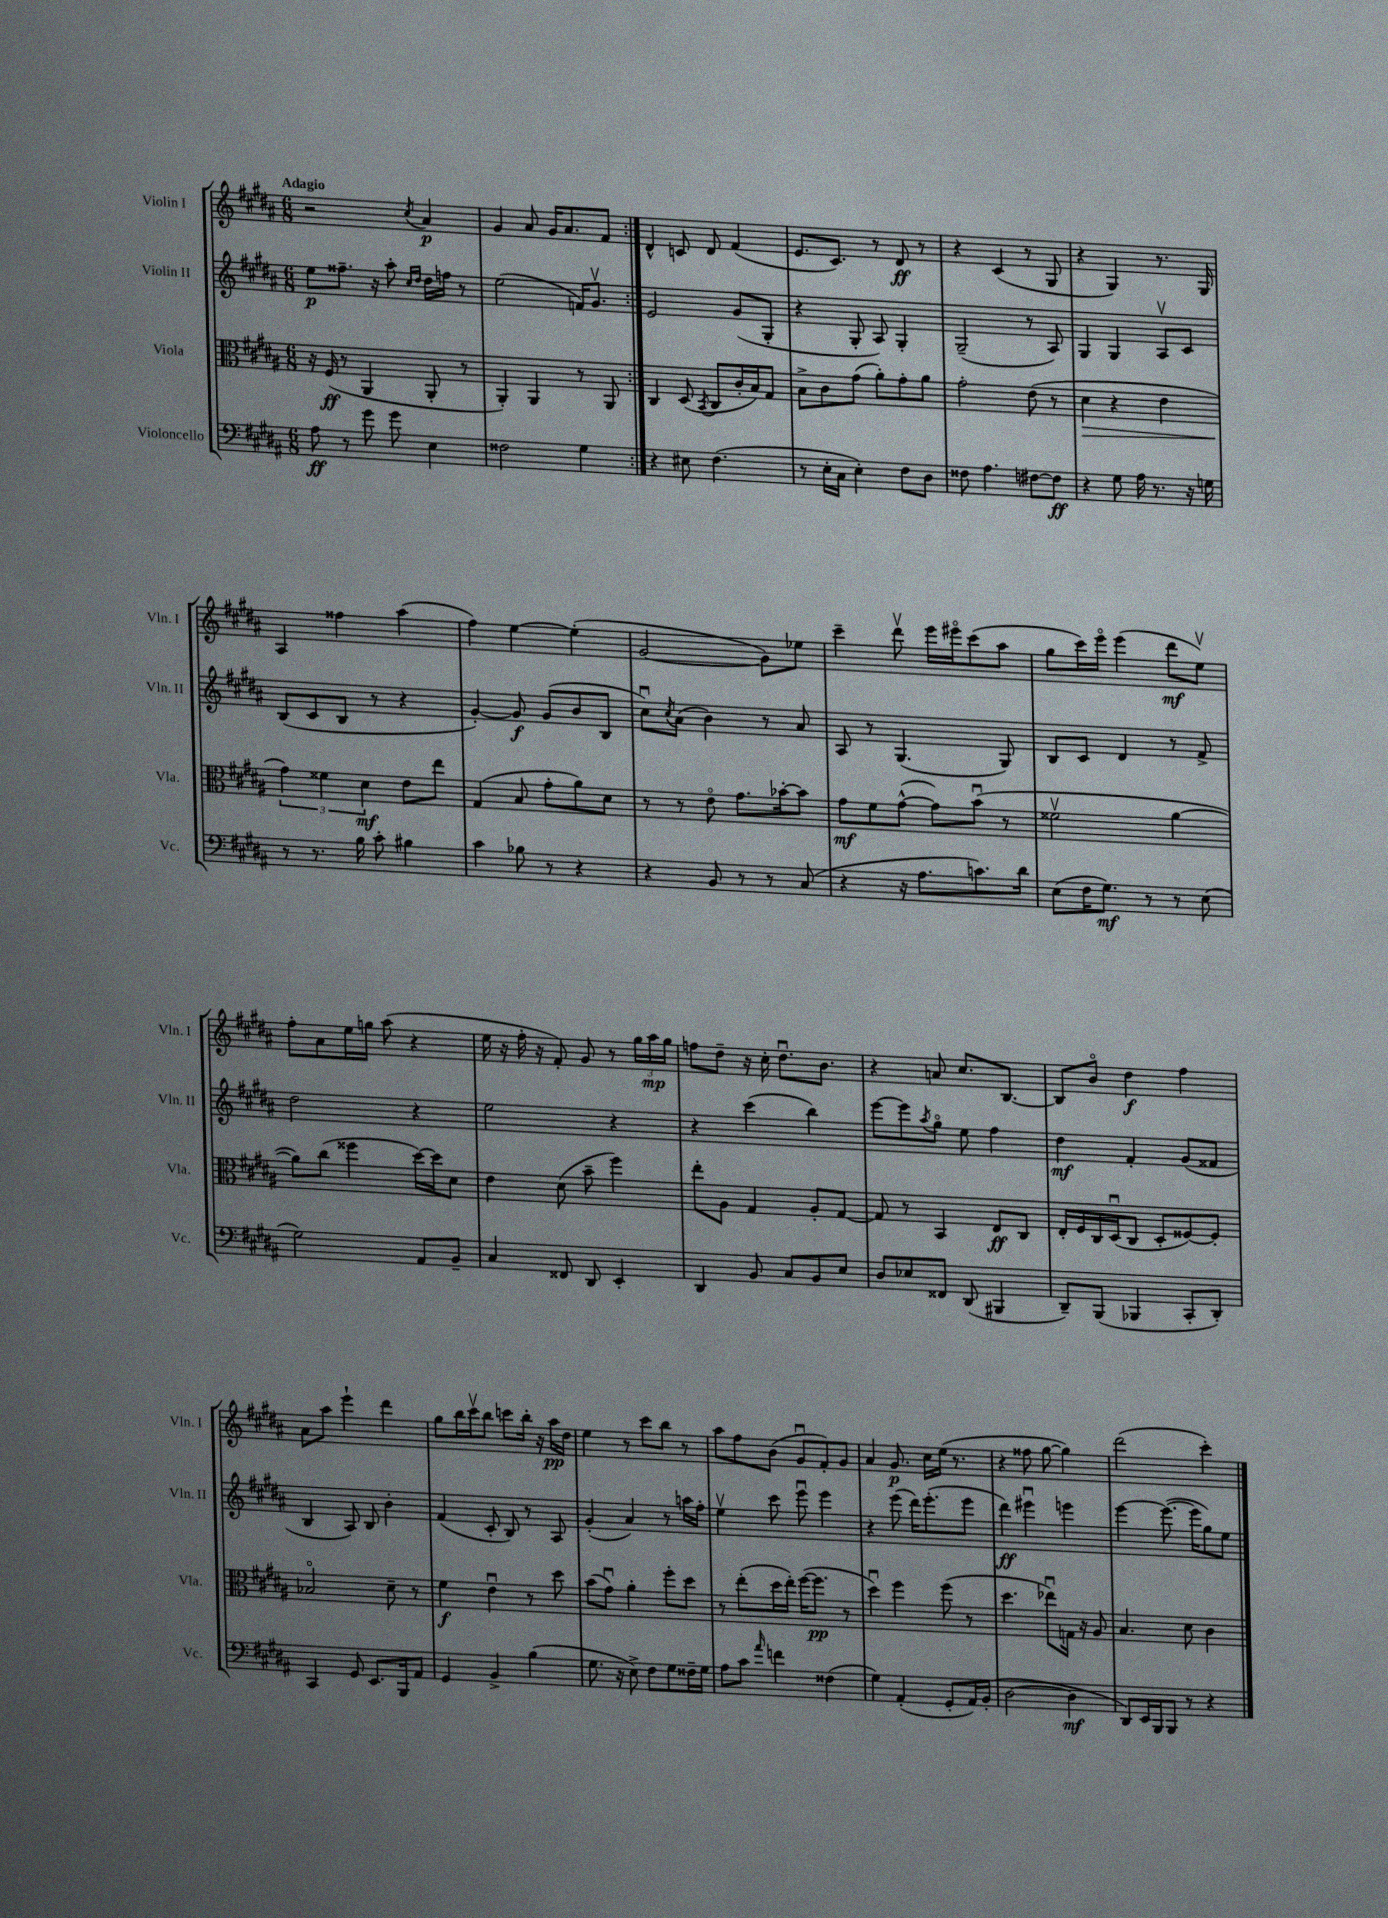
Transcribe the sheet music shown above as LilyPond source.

<<
\new StaffGroup <<
\new Staff = "s0" \with { instrumentName = "Violin I" shortInstrumentName = "Vln. I" } {
    \clef treble \key b \major \numericTimeSignature \time 6/8 \tempo "Adagio"
    \repeat volta 2 { r2 \acciaccatura { cis''8 } ais'4\p |
    gis'4 ais'8 gis'16 ais'8. fis'8 | }
    dis'4-^ c'8 dis'8 fis'4( |
    e'8. cis'8.) r8 dis'8\ff r8 |
    r4 cis'4( r8 gis8 |
    r4 gis4) r8. gis16 |
    ais4 fisis''4 ais''4( |
    fis''4) e''4~ e''4-.( |
    gis'2~ gis'8) ees''8 |
    cis'''4-- dis'''8\upbow e'''16 eis'''16\flageolet cis'''8( ais''8 |
    gis''8 cis'''16) e'''16\flageolet e'''4( dis'''8\mf e''8\upbow) |
    fis''8-. ais'8 e''16 g''16 ais''8( r4 |
    e''16 r16 fis''16-. r16 fis'8-.) gis'8 r8 \tuplet 3/2 { gis''16 ais''16\mp gis''16 } |
    f''8 dis''8-- r16 cis''16-. dis''8.\downbow b'8. |
    r4 a'8 cis''8. b8.~ |
    b8 b'8\flageolet dis''4\f fis''4 |
    ais'8 ais''8 e'''4-! dis'''4 |
    gis''8 b''16 cis'''16\upbow b''8 c'''8 b''16-. r16 ais''16\pp dis''16 |
    e''4 r8 cis'''8 b''8 r8 |
    ais''8 fis''8 b'8( gis'8\downbow fis'8-.) gis'8 |
    ais'4 gis'8.\p cis''16 e''16( r8. |
    r4 fisis''8 gis''8~ gis''4) |
    dis'''2( cis'''4-.) \bar "|." |
}
\new Staff = "s1" \with { instrumentName = "Violin II" shortInstrumentName = "Vln. II" } {
    \clef treble \key b \major \numericTimeSignature \time 6/8
    \repeat volta 2 { e''8\p fisis''8.-- r16 ais''8-. \grace { cis''16 dis''16 } dis''16 f''16 r8 |
    e''2( f'16) gis'8.\upbow | }
    e'2 gis'8( gis8-. |
    r4 gis8-. ais8) gis4-. |
    gis2--( r8 ais8) |
    gis4 gis4 ais8\upbow cis'8 |
    b8( cis'8 b8 r8 r4 |
    gis'4~-.) gis'8\f gis'8( b'8 b8 |
    cis''8\downbow) \acciaccatura { cis''8 } ais'8( b'4) r8 ais'8 |
    ais8 r8 gis4.( gis8) |
    b8 cis'8 dis'4 r8 fis'8-> |
    dis''2 r4 |
    e''2 r4 |
    r4 cis'''4( b''4) |
    e'''8~ e'''8 \acciaccatura { ais''8 } gis''8\flageolet e''8 fis''4 |
    dis''4\mf fis'4-. gis'8( fisis'8 |
    b4 ais8) b8 b'4-. |
    fis'4( cis'8-. b8) r8 ais8 |
    gis'4-.( ais'4) r8 a''16 fis''16-. |
    e''4\upbow cis'''8 e'''8\downbow e'''4 |
    r4 e'''8( dis'''16) e'''8.-.( e'''8 |
    dis'''4\ff) eis'''4\downbow e'''4 |
    e'''4~ e'''8.~( e'''16 gis''8) e''8 \bar "|." |
}
\new Staff = "s2" \with { instrumentName = "Viola" shortInstrumentName = "Vla." } {
    \clef alto \key b \major \numericTimeSignature \time 6/8
    \repeat volta 2 { r16 fis16\ff( r8 ais,4 ais,8-. r8 |
    ais,4-.) ais,4 r8 ais,8 | }
    cis4 dis8( \acciaccatura { b,8 } cis8 cis'16-. b16) gis8 |
    b8-> cis'8 gis'8( ais'8-.) gis'8-. ais'8 |
    gis'2-. e'8( r8 |
    dis'4\> r4 e'4 |
    \tuplet 3/2 { gis'4\!) fisis'4 dis'4\mf } e'8 e''8 |
    gis4( b8 gis'8-. ais'8) dis'8 |
    r8 r8 e'8\flageolet gis'8. bes'16~-. bes'8 |
    gis'8\mf fis'8 gis'8~-^( gis'8) b'8\downbow( r8 |
    fisis'2\upbow ais'4~ |
    ais'8) cis''8( fisis''4 dis''16~) dis''16 dis'8 |
    e'4 dis'8( b'8-- fis''4) |
    e''8-. ais8 gis4 ais8-. gis8~ |
    gis8 r8 b,4 e8\ff cis8 |
    e16-. fis16 cis16 dis16\downbow( cis8 dis8-. fisis8~) fisis8-. |
    bes2\flageolet dis'8-- r8 |
    fis'4\f e'4\downbow r8 dis''8 |
    b'8( gis'8\downbow) ais'4-. fis''8-. dis''8 |
    r8 e''8-.( dis''16 e''16-.) fis''16~( fis''8.\pp r8 |
    dis''4\downbow) fis''4 fis''8( r8 |
    dis''4. ees''8\downbow) g16 r16 ais8 |
    b4. dis'8 cis'4 \bar "|." |
}
\new Staff = "s3" \with { instrumentName = "Violoncello" shortInstrumentName = "Vc." } {
    \clef bass \key b \major \numericTimeSignature \time 6/8
    \repeat volta 2 { ais8\ff r8 gis'8 gis'8 e4 |
    fisis2 gis4 | }
    r4 eis8 fis4.( |
    r8 e16-. cis16 e4-.) fis8 dis8 |
    fisis8 ais4. fis8~ fis8\ff |
    r4 gis8 ais16 r8. r16 g16 |
    r8 r8. b16 cis'8-. bis4 |
    cis'4 bes8 r8 r4 |
    r4 b,8 r8 r8 cis8( |
    r4 r16 ais8. c'8.) dis'16 |
    e8( fis16 gis8.\mf) r8 r8 e8( |
    gis2) ais,8 b,8-- |
    cis4 fisis,8 dis,8 e,4-. |
    dis,4 b,8 cis8 b,8 e8 |
    dis8 ees8 fisis,8 dis,8( bis,,4 |
    dis,8--) b,,8( bes,,4 cis,8-. dis,8-.) |
    cis,4 gis,8 e,8. b,,16 ais,8 |
    gis,4 b,4-> b4( |
    gis8. r16 e8->) fis8 gis8 fisis16-- gis16 |
    ais8 cis'8 \grace { ais'16 } f'4 fisis4( |
    gis4) ais,4-.( gis,8-. ais,16) b,16-.( |
    dis2~ dis4\mf |
    dis,8) e,16 b,,16 b,,8 r8 r4 \bar "|." |
}
>>
>>
\layout { \context { \Score \remove "Bar_number_engraver" } }
